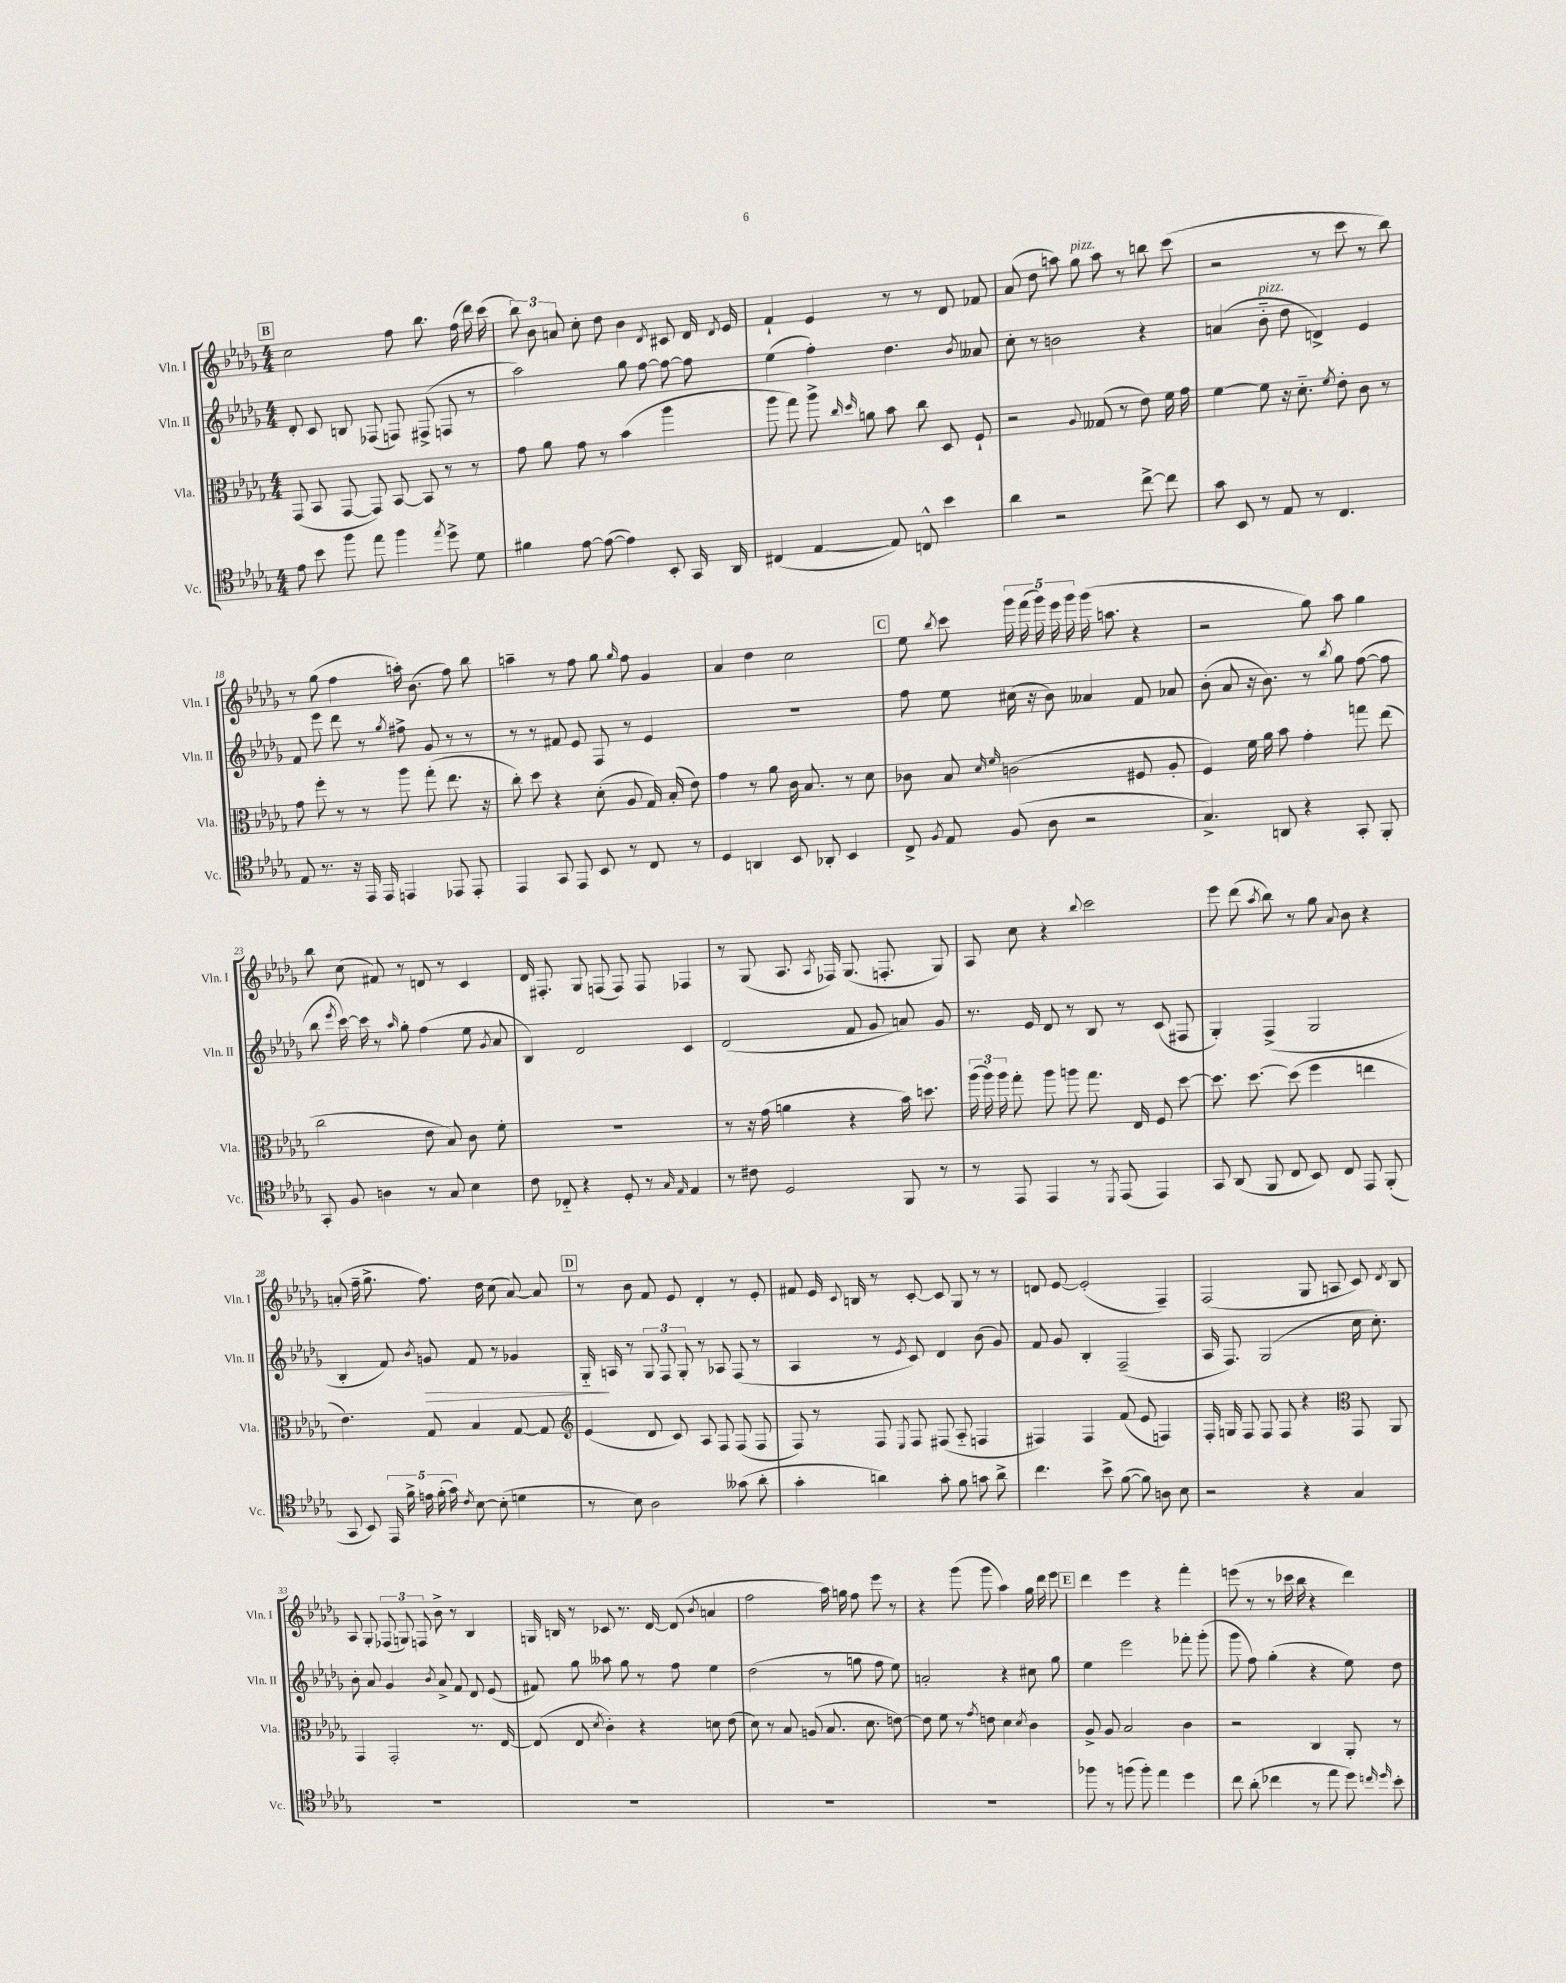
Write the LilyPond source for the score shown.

<<
\new StaffGroup <<
\new Staff = "s0" \with { instrumentName = "Vln. I" shortInstrumentName = "Vln. I" } {
    \clef treble \key des \major \numericTimeSignature \time 4/4
    \autoBeamOff \mark \markup { \box "B" } c''2 f''8 bes''8. f''16( des'''16) c'''16( |
    \tuplet 3/2 { bes''8) bes'8 a'8 } c''8-. des''8 bes'4 \acciaccatura { des'8 } cis'8 des'16 \acciaccatura { des'8 } ees'16 |
    f'4-! ees'4 r8 r8 des'8 fes'8 |
    aes'8( des''8 a''8) ges''8^\markup { \italic "pizz." } a''8 r8 b''8 c'''8( |
    r2 r8 c'''8 r8 bes''8) |
    r8 ges''8( f''4 a''16-.) bes'8.( f''8) bes''8 |
    a''4-- r8 f''8 ges''8 \grace { ges''16 } f''8 ges'4 |
    aes'4 des''4 c''2 |
    \mark \markup { \box "C" } ees''8 \acciaccatura { bes''8 } c'''8 \tuplet 5/4 { ges'''16 f'''16( ges'''16) ees'''16 ges'''16 } ges'''16( a''8. r4 |
    r2 ges''8) aes''8 ges''4 |
    bes''8 c''8( fis'8) r8 d'8 r8 c'4 |
    des'16 fis8.-. ges8 f8( f8) f8 fes4 |
    r8 ges8( aes8. \acciaccatura { aes8 } fes16) ges8.( f8.-. ges8) |
    aes8 c''8 r4 \appoggiatura { bes''8 } c'''2 |
    ees'''8 des'''8( \acciaccatura { aes''8 } bes''8) r8 ges''8 \appoggiatura { aes'8 } bes'8 r4 |
    a'8-.( f''16-- ges''8.-> f''8.) des''16 c''8( a'8~) a'8 |
    \mark \markup { \box "D" } r8 bes'8 f'8 ees'8 des'4-. r8 ees'8-. |
    fis'8 ees'16 \appoggiatura { c'8 } b16 r8 c'8~-. c'8 ges8 r8 r8 |
    d'8 ees'8~ ees'2-.( f4--) |
    f2( ges8 a8 c'8) \acciaccatura { des'8 } bes8 |
    aes8 ges8-. \tuplet 3/2 { fes8( g8) f8 } bes'8-> r8 bes4 |
    g16 b16 r8 ces'8 r8. des'16~ des'8( \acciaccatura { bes'8 } a'4 |
    f''2 aes''16) g''16 f''8 ees'''8 r8 |
    r4 ges'''8( ges'''8 aes''4) ges''16 des'''16 ees'''8 |
    \mark \markup { \box "E" } des'''4 ees'''4 r4 f'''4-. |
    e'''8( r8 r8 ces'''16 bes''16 r4 des'''4) \bar "|." |
}
\new Staff = "s1" \with { instrumentName = "Vln. II" shortInstrumentName = "Vln. II" } {
    \clef treble \key des \major \numericTimeSignature \time 4/4
    \autoBeamOff \mark \markup { \box "B" } des'8-. c'8 b8 fes8( f8) fis8->( f8 r8 |
    aes''2) ges''8 f''8~ f''8~ f''8 |
    ees''4( f''4-.) des''4. \acciaccatura { bes'8 } aeses'8 |
    c''8-. r8 b'2 r4 |
    a'4( bes'8-_^\markup { \italic "pizz." } des''8 d'4->) ees'4 |
    f'8 ees'''8 des'''8 r8 \acciaccatura { ges''8 } fis''8-> ges'8 r8 r8 |
    r8 r8 fis'8 ees'8 f8 r8 ees'4 |
    R1 |
    \mark \markup { \box "C" } f''8 ees''8 cis''16( r16 bes'8) aeses'4 f'8 aes'8 |
    bes'8-.( aes'8 r16 bes'8.) r8 \acciaccatura { bes''8 } ges''8 f''8~( f''8 |
    bes''8 \acciaccatura { ees'''8 } c'''16~) c'''16 r8 \grace { aes''16 } ges''8-. f''4( ees''8 \acciaccatura { ges'8 } aes'8 |
    bes4) des'2 c'4 |
    des'2( f'8 ges'8 a'8) ges'8 |
    r8. ees'16 des'8 r8 bes8 r8 c'8( fis8 |
    ges4-.) f4->( ges2 |
    bes4-. f'8) \acciaccatura { bes'8 } g'8\> f'8 r8 ges'4 |
    \mark \markup { \box "D" } ges16-_\! a16 r8 \tuplet 3/2 { ges8 f8 ges8-. } r8 aes8 f8( r8 |
    aes4 r8 \acciaccatura { ees'8 } c'8) des'4 bes'8( ges'8) |
    f'8 ges'8 bes4-. f2--( |
    aes16 f8.) ges2( c''16 c''8.-.) |
    bes'8-. aes'8 ges'4 \acciaccatura { bes'8 } aes'8-> f'8 des'8 ees'8( |
    fis'8) ges''8 aeses''8 ges''8 r8 f''8 ees''4 |
    des''2( r8 g''8 f''8 ees''8) |
    a'2-. r4 cis''8 ges''8 |
    \mark \markup { \box "E" } ees''4 ees'''2 fes'''8-. ges'''8-.( |
    ges'''8 f''8) ges''4-.( r4 ees''8) des''8 \bar "|." |
}
\new Staff = "s2" \with { instrumentName = "Vla." shortInstrumentName = "Vla." } {
    \clef alto \key des \major \numericTimeSignature \time 4/4
    \autoBeamOff \mark \markup { \box "B" } ges,8( bes,8 ges,8~ ges,8) bes,8~ bes,8 r8 r8 |
    ges'8 aes'8 ges'8 r8 bes'4( aes''4 |
    aes''8 ges''8) aes''8-> \grace { c''16 des''16 } a'8 bes'8 c''8 des8 f8-! |
    r2 \appoggiatura { aes8 } geses8( r8 ees'8) f'16 ges'16 |
    f'4~ f'8 r16 des'8.-_ \acciaccatura { f'8 } ees'8-. c'8 r8 |
    ges'8 f''8-. r8 r8 aes''8 ges''8-.( ees''8. r16 |
    c''8-.) des''8 r4 des'8-.( aes8 ges16) bes16-.( ees'8) |
    ges'4 r8 aes'8 c'16 bes8. r8 des'8 |
    \mark \markup { \box "C" } ces'8 bes8 \grace { des'16 f'16 } c'2( fis8 aes8-. |
    f4) f'16 aes'16 bes'8 ges'4-. g''8 ees''8( |
    c''2 ees'8 bes8) c'8 f'8-. |
    R1 |
    r8 r16 ges'16( a'4 r4 bes'16) d''8. |
    \tuplet 3/2 { aes''16( aes''16) aes''16 } ges''8-. aes''8 a''8 ges''8. ees16 f8 des''8~ |
    des''8. des''8.~ des''8( f''4 e''4 |
    ees'4.) ges8 bes4 ges8~ ges8 |
    \mark \markup { \box "D" } \clef treble ees'4( des'8 c'8) aes8 f8 f8( f8 |
    f8) r8 f8 \acciaccatura { ees8 } f8 fis8( aes8-_ f4 |
    fis4) fis4 f'8( ees'8 f4) |
    f16-. g16 f8 f8 f8 r4 \clef alto ges,8 aes,8 |
    ges,4 ges,2-. r8. ees16~ |
    ees8( ees8 \acciaccatura { des'8 } c'4-.) r4 d'8 ees'8( |
    des'8) r8 bes8 a8( bes8. des'8. e'8~) |
    e'8 f'8 r8 \acciaccatura { ges'8 } e'8 des'4 \acciaccatura { des'8 } c'4 |
    \mark \markup { \box "E" } aes8-> aes8 bes2 c'4 |
    r2 c4 aes,8-. r8 \bar "|." |
}
\new Staff = "s3" \with { instrumentName = "Vc." shortInstrumentName = "Vc." } {
    \clef tenor \key des \major \numericTimeSignature \time 4/4
    \autoBeamOff \mark \markup { \box "B" } ees'8 bes'8 f''8 ees''8 f''4 \acciaccatura { ees''8 } des''8-> des'8 |
    fis'4 ees'8~ ees'8~( ees'4) bes,8-. ges,16 aes,16 |
    cis4( ees4~ ees8) c8-^ bes'4 |
    aes'4 r2 c''8~-> c''8 |
    ges'8 bes,8 r8 ees8 r8 c4. |
    ees8 r8. r16 ees,16 ees,16 e,4 ees,8 ees,8-. |
    ees,4 ges,8 ees,8 bes,8 r8 c8 r8 |
    des4 a,4 bes,8 aes,8-. bes,4 |
    \mark \markup { \box "C" } c8-> \acciaccatura { f8 } ees8 f8( aes8 r2 |
    ges4.->) a,8 r4 ges,8-. f,8-. |
    ges,8-. f8 a4 r8 ges8 bes4 |
    c'8 ces8-_ r4 des8-. r8 \grace { ges16 ees16 } ees4 |
    r8 cis'8 des2 f,8 r8 |
    r8 ees,8 ees,4 r8 \acciaccatura { des,8 } ees,8( ees,4) |
    ges,8 aes,8( f,8 c8 bes,8) c8 ees,8 f,8-.( |
    ges,8 bes,8) \tuplet 5/4 { ees,16 f'16-> e'16 f'16-.( ges'16) } \acciaccatura { c'8 } bes8~ bes8-.( d'4 |
    \mark \markup { \box "D" } r8 bes8) aes2 geses'8( aes'8-. |
    ges'4-. a'4) ges'8-. f'8 g'8 a'8-> |
    c''4. bes'8-> f'8~( f'8) a8 bes8 |
    r2 r4 ges4 |
    R1 |
    R1 |
    R1 |
    R1 |
    \mark \markup { \box "E" } fes''8 r8 f''8( f''8-.) ees''4 des''4 |
    c''8 aes'8-.( ces''4 r8 ees''8 des''8) \grace { c''16 des''16 } bes'8-. \bar "|." |
}
>>
>>
\layout { \context { \Score currentBarNumber = #13 } }
